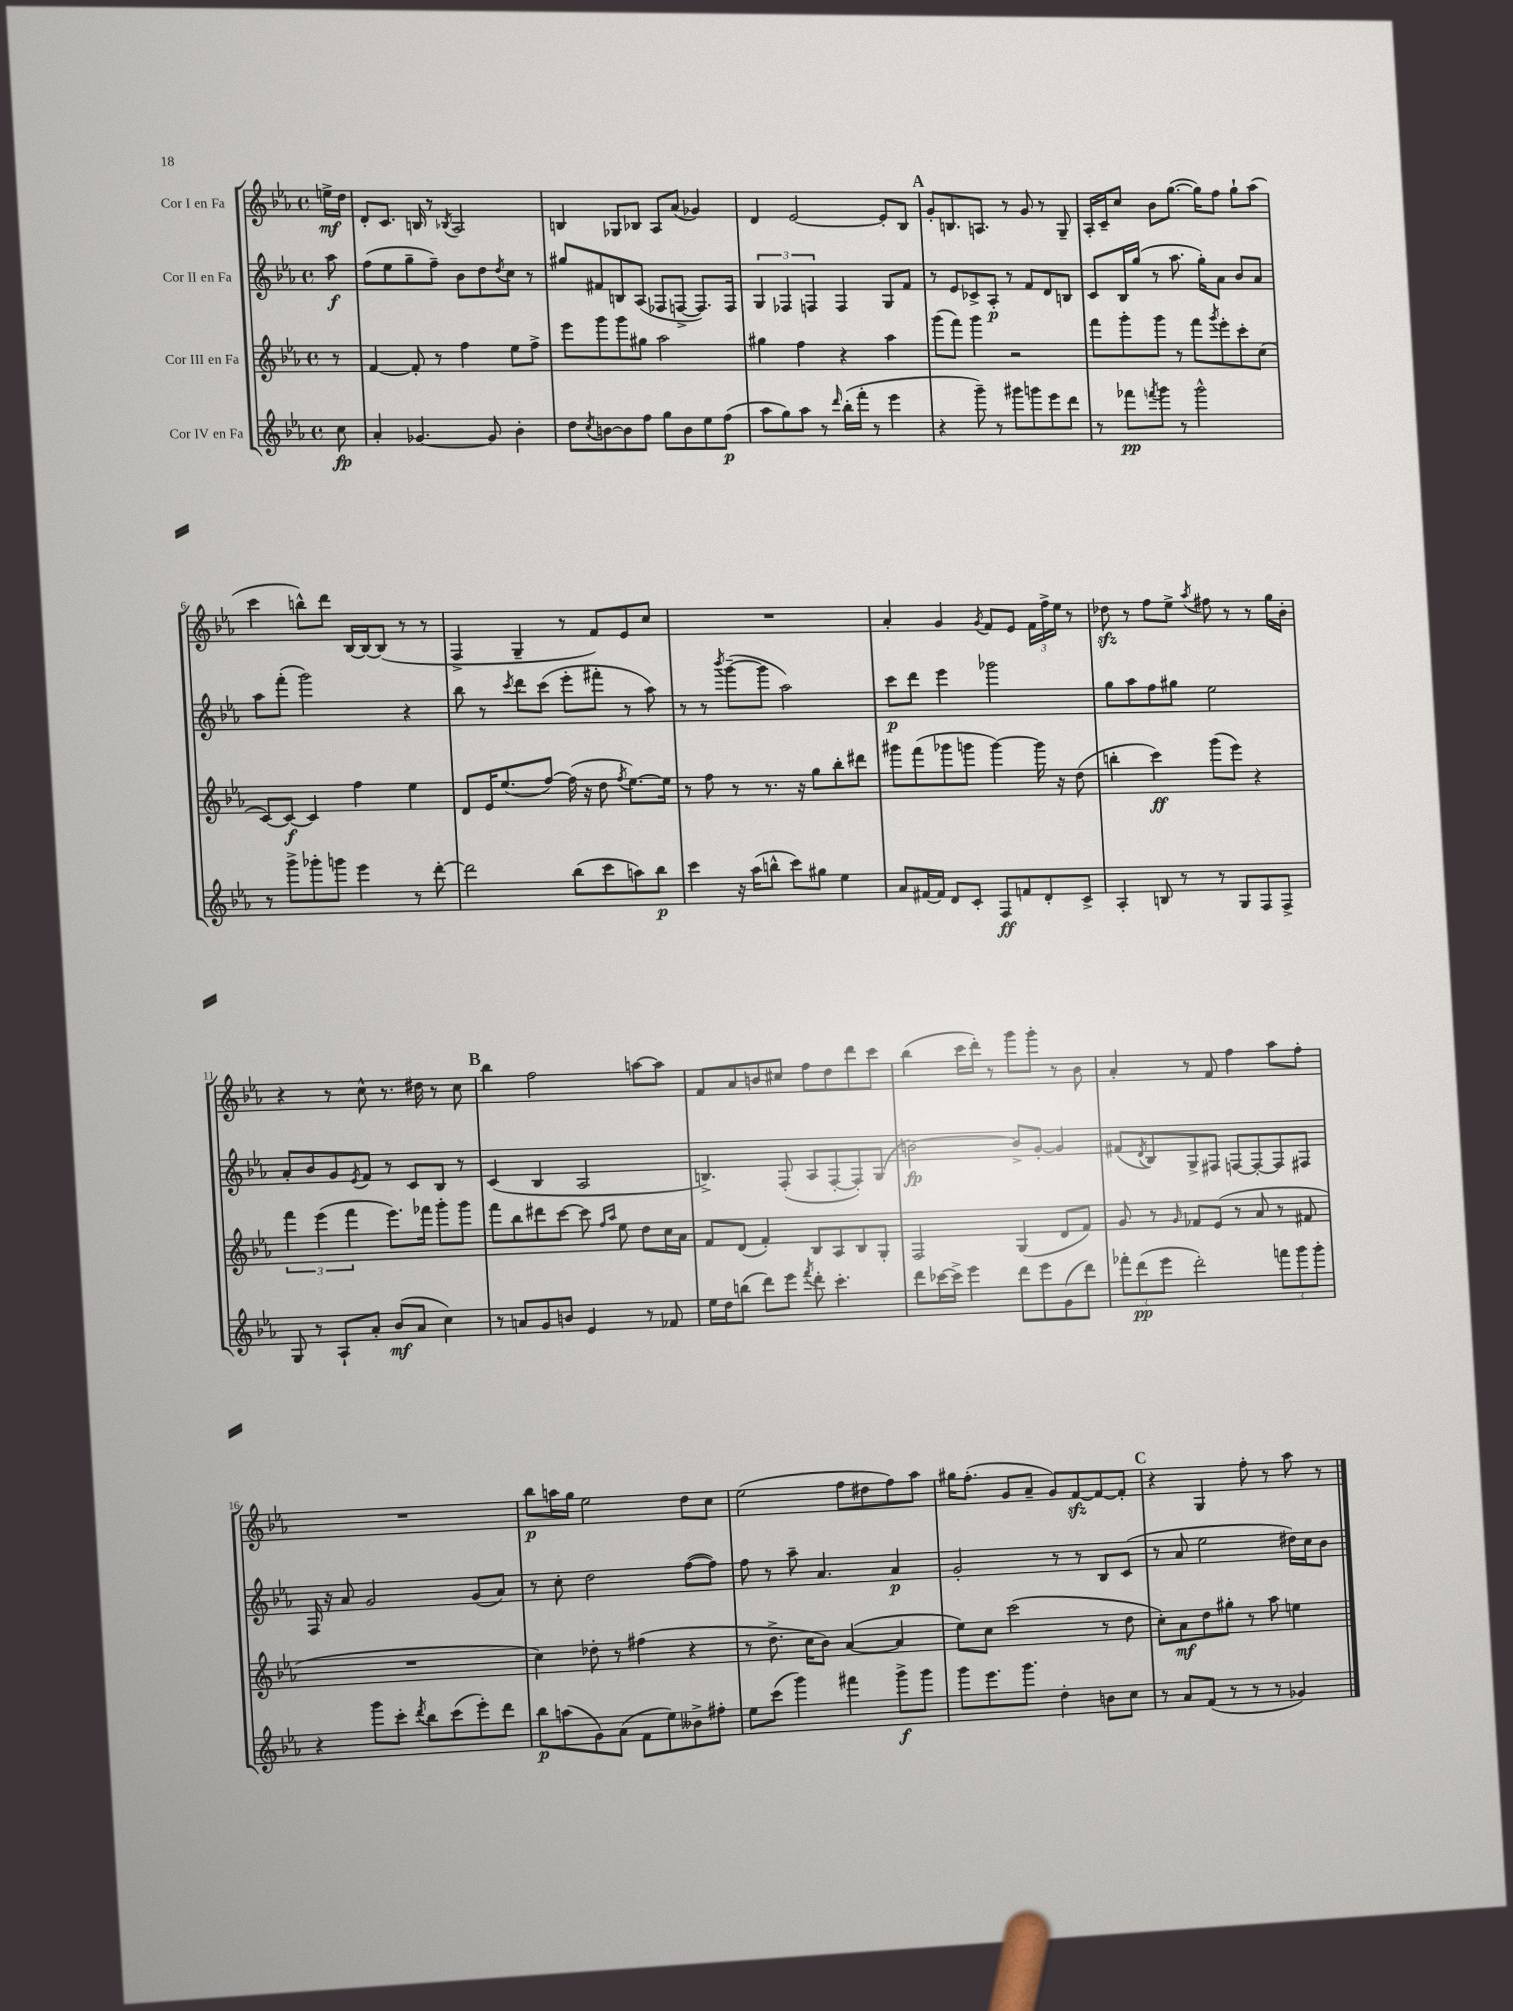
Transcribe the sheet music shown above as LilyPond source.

<<
\new StaffGroup <<
\new Staff = "s0" \with { instrumentName = "Cor I en Fa" } {
    \clef treble \key ees \major \defaultTimeSignature \time 4/4 \partial 8
    e''16->\mf d''16 |
    d'8-. c'8. b16 r8 \acciaccatura { bes8 } aes2 |
    b4 ges8 bes8 aes8 aes'8( ges'4) |
    d'4 ees'2~ ees'8-. bes8 |
    \mark \markup { \bold "A" } g'8-. b8. a8. r8 g'8 r8 g8-- |
    aes16-. c'16-- c''8 bes'8 g''8.~( g''16) f''8 g''8-! aes''8( |
    c'''4 b''8-^) d'''8 bes16~ bes16~ bes8( r8 r8 |
    f4-> g4-- r8 f'8) ees'8 c''8 |
    R1 |
    aes'4-. g'4 \acciaccatura { g'8 } f'8 ees'8 \tuplet 3/2 { f'16 f''16-> ees''16 } r8 |
    des''8\sfz r8 f''8 ees''8-> \acciaccatura { aes''8 } fis''8 r8 r8 g''16 bes'16-. |
    r4 r8 c''8-^ r8. dis''16 r8 c''8 |
    \mark \markup { \bold "B" } bes''4 f''2 a''8~ a''8 |
    f'8 aes'8 b'8 cis''8 f''8 d''8 d'''8 c'''8 |
    bes''4( c'''16 d'''16-.) r8 g'''8 g'''8-. r8 bes'8 |
    aes'4-. r8 f'8 f''4 aes''8 f''8-. |
    R1 |
    bes''8\p a''16 g''16 ees''2 d''8 c''8 |
    ees''2( f''8 dis''8 f''8) aes''8 |
    gis''16 f''8.-.( g'8 aes'8-- g'8) f'8~\sfz f'8~ f'8-. |
    \mark \markup { \bold "C" } r4 g4 f''8-. r8 aes''8 r8 \bar "|." |
}
\new Staff = "s1" \with { instrumentName = "Cor II en Fa" } {
    \clef treble \key ees \major \defaultTimeSignature \time 4/4 \partial 8
    aes''8\f |
    f''8( ees''8 g''8-- f''8--) bes'8 d''8 \acciaccatura { d''8 } c''8 r8 |
    gis''8 fis'8 b8 aes8( fes8 f8~-> f8.) f16 |
    \tuplet 3/2 { g4 fes4 f4 } f4 g8 f'8 |
    \mark \markup { \bold "A" } r8 ees'8 ces'8-> aes8-.\p r8 f'8 d'8 b8 |
    c'8 bes16 g''16( r8 aes''8. g''16-.) aes'8 bes'8 aes'8 |
    aes''8 f'''8-.( g'''2) r4 |
    bes''8 r8 \acciaccatura { c'''8 } d'''8 c'''8( ees'''8-. fis'''8-. r8 aes''8) |
    r8 r8 \acciaccatura { bes'''8 } g'''8~--( g'''8 aes''2) |
    c'''8\p d'''8 ees'''4 ges'''2 |
    g''8 aes''8 f''8 gis''8 ees''2 |
    aes'8-. bes'8 g'8 \acciaccatura { ees'8 } f'8 r8 c'8 bes8 r8 |
    \mark \markup { \bold "B" } c'4( bes4 aes2 |
    b4.->) f8-.( aes8 f8~-. f8-.) g8( |
    b'2~\fp) b'8-> g'8~-. g'4 |
    fis'8( \acciaccatura { d'8 } bes8) g8-> fis8 f8~ f8~-. f8 fis8 |
    f16 r16 aes'8 g'2 g'8( aes'8) |
    r8 c''8-. d''2 f''8~( f''8) |
    f''8 r8 aes''8-- aes'4. aes'4\p |
    g'2-. r8 r8 bes8 c'8( |
    \mark \markup { \bold "C" } r8 aes'8 ees''2 dis''16) c''16 bes'8 \bar "|." |
}
\new Staff = "s2" \with { instrumentName = "Cor III en Fa" } {
    \clef treble \key ees \major \defaultTimeSignature \time 4/4 \partial 8
    r8 |
    f'4~ f'8-. r8 f''4 ees''8 f''8-> |
    ees'''8 g'''8 g'''8 gis''8 aes''2 |
    gis''4 f''4 r4 aes''4 |
    \mark \markup { \bold "A" } g'''8( f'''8) g'''4 r2 |
    f'''8 g'''8-. g'''8 r8 f'''8 \acciaccatura { g'''8 } ees'''8-. c'''8-. c''8( |
    c'8~) c'8~\f c'4 f''4 ees''4 |
    d'8 ees'16 ees''8.( f''8~) f''16( r16 d''8 \acciaccatura { f''8 } ees''8.~) ees''16 |
    r8 f''8 r8 r8. r16 g''8 bes''8-. dis'''8 |
    gis'''8 f'''8( ges'''8 g'''8 g'''4~) g'''16 r16 d''8( |
    b''4-. c'''4\ff) g'''8( ees'''8) r4 |
    \tuplet 3/2 { f'''4 ees'''4( f'''4 } ees'''8.) fes'''16 g'''8-. g'''8 |
    \mark \markup { \bold "B" } f'''8 bes''8 dis'''8 c'''8~ c'''8 \grace { f''16 aes''16 } ees''8 d''8 c''16 aes'16 |
    f'8 d'8( f'4-.) bes8 aes8 bes8 g8-. |
    f2 g4( d'8 f'8) |
    g'8 r8 \grace { g'16 } fes'8 ees'8( r8 aes'8 r8 fis'8 |
    R1 |
    c''4) des''8-. r8 fis''4( r4 |
    r8 d''8.-> c''16 bes'8) aes'4~( aes'4 |
    ees''8) c''8 c'''2( r8 d''8 |
    \mark \markup { \bold "C" } c''8-.) aes'8\mf d''8 gis''8-. r8 aes''8 e''4 \bar "|." |
}
\new Staff = "s3" \with { instrumentName = "Cor IV en Fa" } {
    \clef treble \key ees \major \defaultTimeSignature \time 4/4 \partial 8
    c''8\fp |
    aes'4-. ges'4.~ ges'8 bes'4-. |
    d''8 \acciaccatura { c''8 } b'8~ b'8 f''8 g''8 b'8 ees''8 f''8\p( |
    aes''8 g''8) aes''8 r8 \grace { d'''16 } bes''16-.( f'''16-. r8 ees'''4 |
    \mark \markup { \bold "A" } r4 g'''8--) r8 gis'''8 g'''8 ees'''8 d'''8 |
    r8 fes'''8\pp \acciaccatura { f'''8 } g'''8 r8 g'''2-^ |
    r8 g'''8-> ges'''8-. g'''8 ees'''4 r8 d'''8~-. |
    d'''2 bes''8( c'''8 a''8) bes''8\p |
    c'''4 r16 aes''16( b''8-^ c'''8) gis''8 ees''4 |
    aes'8 fis'16~ fis'16 d'8 c'8-. f8\ff f'8 d'8-. c'8-> |
    aes4-. b8 r8 r8 g8 f8 f8-> |
    g8 r8 aes8-! aes'8-. bes'8\mf( aes'8 c''4) |
    \mark \markup { \bold "B" } r8 a'8 g'8 b'8 ees'4 r8 fes'8 |
    ees''16 d''16 b''8( d'''8) ees'''8 \acciaccatura { f'''8 } d'''8-. c'''4.-. |
    d'''8 ces'''16~ ces'''16-> ees'''4 d'''8 ees'''8 g'8( d'''8) |
    \tuplet 3/2 { fes'''8-. d'''8\pp( ees'''8 } d'''2-.) \tuplet 3/2 { f'''8 g'''8 g'''8-. } |
    r4 g'''8 c'''8-. \acciaccatura { d'''8 } bes''8 c'''8( ees'''8-.) d'''8 |
    bes''8\p a''8( g'8) aes'8( f'8 ees''8) beses'8-> fis''8-. |
    ees''8 c'''8( g'''4) fis'''4 g'''8->\f g'''8 |
    g'''8 ees'''8. g'''8. d''4-. b'8 c''8 |
    \mark \markup { \bold "C" } r8 aes'8 f'8( r8 r8 r8 ges'4) \bar "|." |
}
>>
>>
